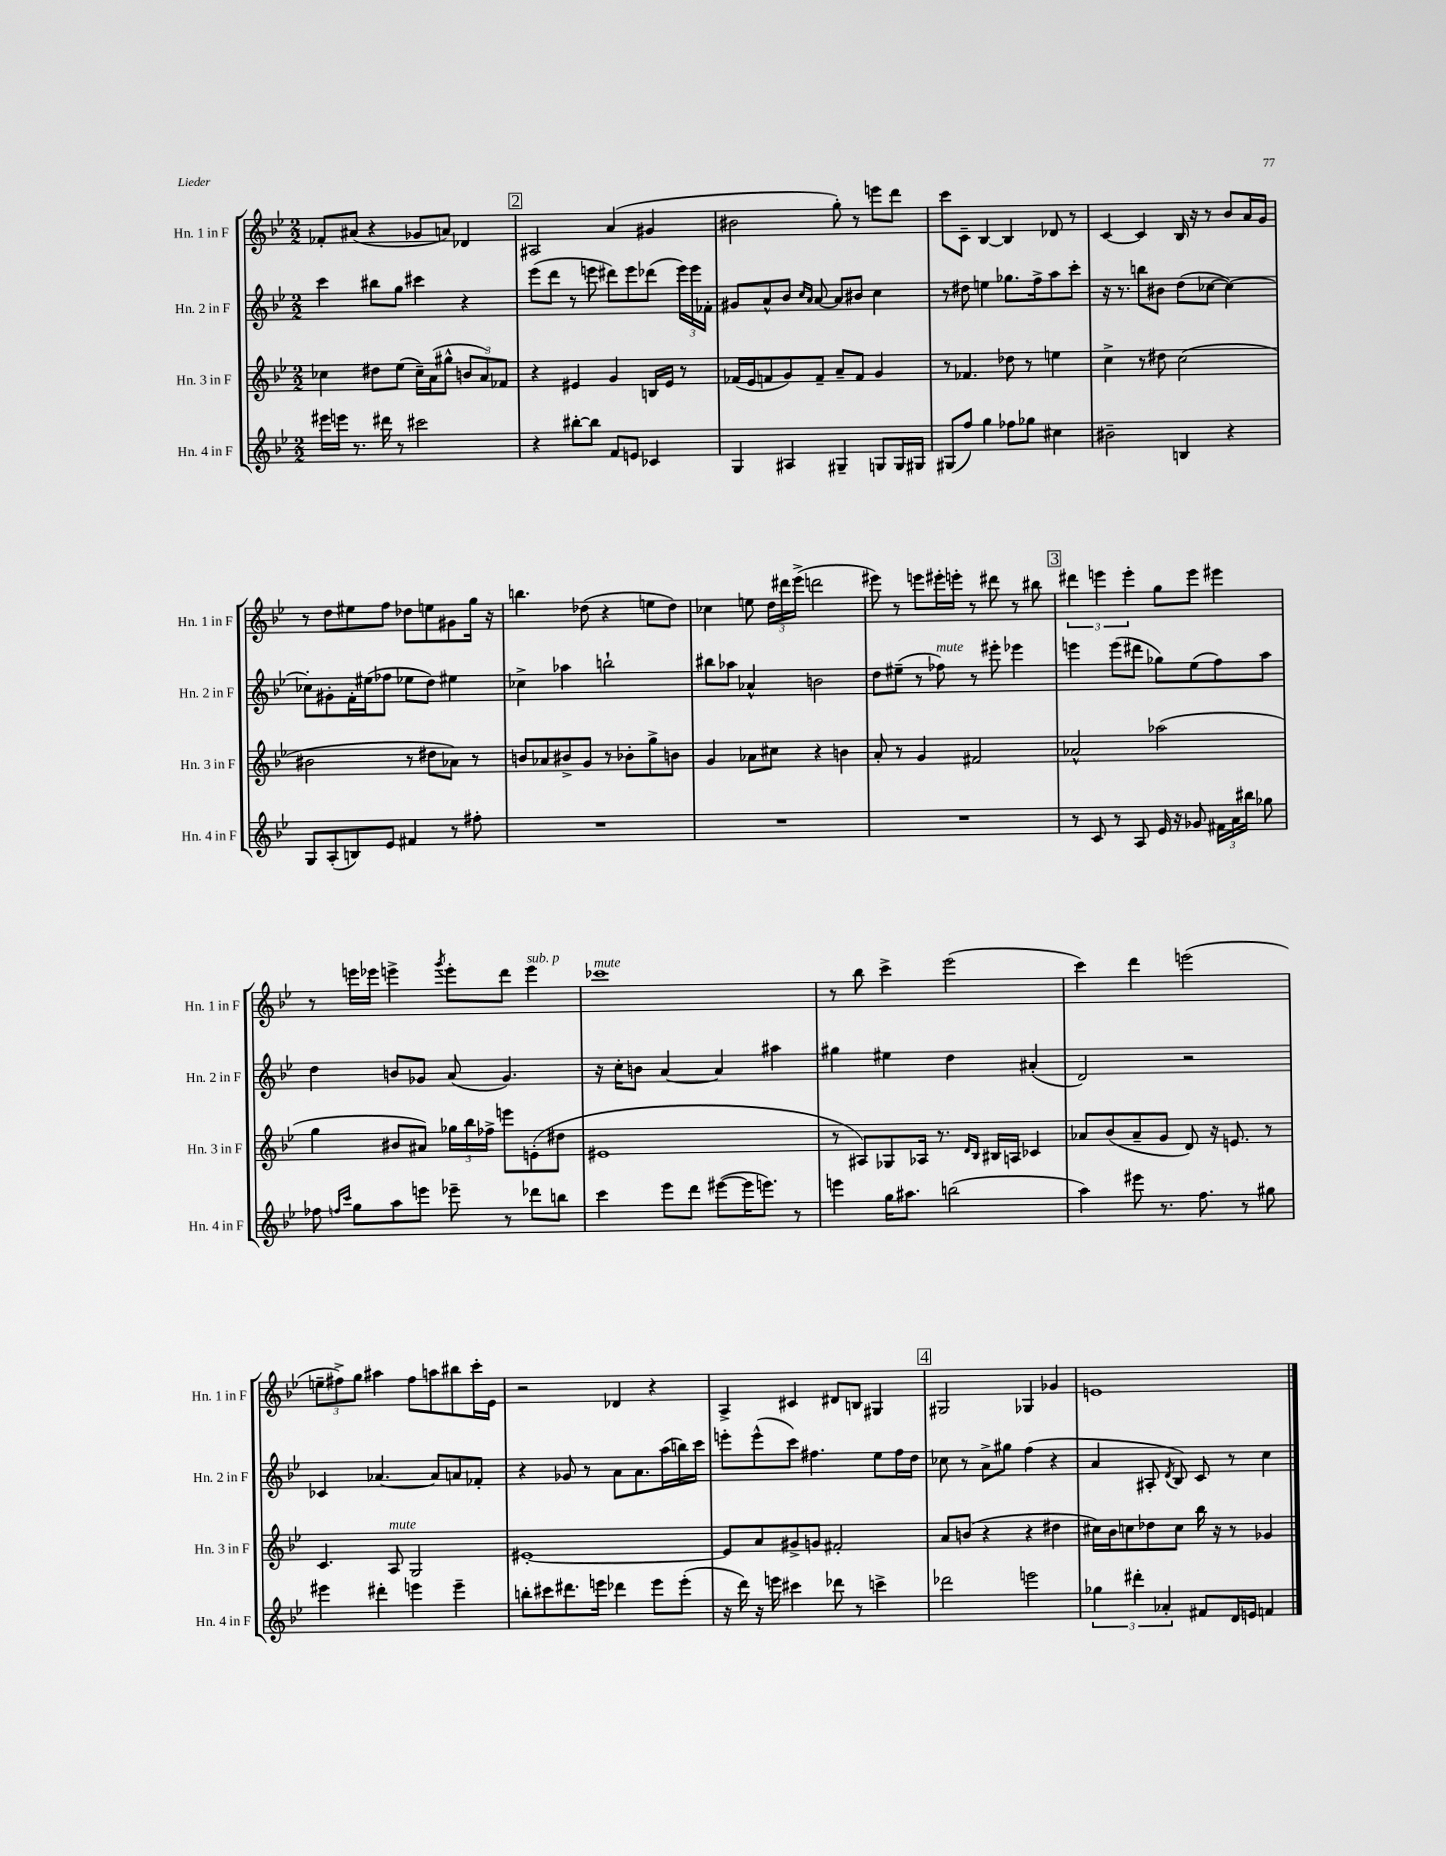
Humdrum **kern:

**kern	**kern	**kern	**kern
*staff4	*staff3	*staff2	*staff1
*clefG2	*clefG2	*clefG2	*clefG2
*k[b-e-]	*k[b-e-]	*k[b-e-]	*k[b-e-]
*M2/2	*M2/2	*M2/2	*M2/2
16eee#\LL	4cc-\	4ccc\	8f-'/L
16eee\JJ	.	.	.
8.r	.	.	(8a#/J
.	8dd#\L	8bb#\L	4r
16ddd#\	.	.	.
8r	(8ee-\J	8gg\J	.
2ccc#\	16cc-~\LL)	4ccc#\	8g-/L
.	(16a\J	.	.
.	8gg#^^\J	.	8a/J)
.	12b/L	4r	4d-/
.	12a/)	.	.
.	12f-/J	.	.
=	=	=	=
4r	4r	(8eee-\L	2A#/
.	.	8ddd\J	.
[8bb#'\L	4e#/	8r	.
8bb#\]J	.	8eee\	.
8f/L	4g/	8ddd#\L)	(4a/
8e/J	.	8eee\	.
4c-/	16B/LL	(8ddd-\J	4g#/
.	16e#/JJ	.	.
.	8r	24eee\LL)	.
.	.	24eee\	.
.	.	24f-'\JJ	.
=	=	=	=
4G/	(16f-/LL	8g#/L	2b#\
.	16e-/J	.	.
.	8f/	8a^^/	.
4A#/	8g/)	8b-/J	.
.	.	16qqcc/LL	.
.	.	16qqa/JJ	.
.	8f~/J	[8a/	.
4G#~/	8a~/L	8a/]L	8gg'\)
.	8f/J	8b#/J	8r
8G/L	4g/	4cc\	8eee\L
16G/L	.	.	8ddd\J
16G#/JJ	.	.	.
=	=	=	=
(8G#/L	8r	8r	8ccc\L
8ff/J)	4.f-/	8dd#\	8c~\J
4gg\	.	4ee\	[4B-/
8ff-\L	8dd-\	8.gg-\L	4B-/]
8gg-\J	8r	.	.
.	.	16ff^\k	.
4cc#\	4ee\	8aa\	8d-/
.	.	8ccc'\J	8r
=	=	=	=
2b#~\	4cc^\	16r	[4c/
.	.	8.r	.
.	8r	8bb\L	4c/]
.	8dd#\	8b#\J	.
4B/	(2cc\	(8dd\L	16B-/
.	.	.	16r
.	.	[8cc-\J	8r
4r	.	4cc-\_)	8b-/L
.	.	.	16a/L
.	.	.	16g/JJ
=	=	=	=
8G/L	2b#\	8cc-'\]L	8r
(8A'/	.	8g#'\	8dd\L
8B/)	.	16f'\L	8ee#\
.	.	(16ee#\J	.
8e-/J	.	8ff-\J	8ff\J
4f#/	8r	8ee-\L	8dd-\L
.	8dd#\L	8dd\J)	8ee\
8r	8a-\J)	4ee#\	8g#\
8ff#'\	8r	.	16gg\Jk
.	.	.	16r
=	=	=	=
1r	8b/L	4cc-^\	4.bb\
.	8a-/	.	.
.	8b#^/	4aa-\	.
.	8g/J	.	(8dd-\
.	8r	2bb`\	4r
.	8b-'\L	.	.
.	8gg^\	.	8ee\L
.	8b\J	.	8dd-\J)
=	=	=	=
1r	4g/	8bb#\L	4cc-\
.	.	8aa-\J	.
.	8a-\L	4a-^^/	8ee\
.	8cc#\J	.	24dd\LL
.	.	.	24ddd#\
.	.	.	(24eee-^\JJ
.	4r	2b\	2ddd\
.	4b\	.	.
=	=	=	=
1r	8a'/	8dd\L	8eee#\)
.	8r	(8ee#~\J	8r
.	4g/	8r	8eee\L
.	.	8ff-\)	16eee#'\L
.	.	.	16eee'\JJ
.	2f#/	8r	8r
.	.	8eee#'\	8ddd#\
.	.	4eee-\	8r
.	.	.	8bb#\
=	=	=	=
8r	2a-^^/	4eee\	6ddd#\
8c/	.	.	.
.	.	.	6eee\
8r	.	(8eee\L	.
.	.	.	6eee'\
8A/	.	8ddd#\J	.
16e-/	(2aa-\	8gg-\L)	8gg\L
16r	.	.	.
8g-/	.	(8ee-\	8eee\J
24f#\LL	.	8ff\)	4eee#\
24a\	.	.	.
24bb#\JJ	.	.	.
8gg-\	.	8aa\J	.
=	=	=	=
8ff-\	4gg\	4dd\	8r
16qqff/LL	.	.	.
16qqccc/JJ	.	.	.
8gg\L	.	.	16eee\LL
.	.	.	16eee-\JJ
8aa\	8b#/L	8b/L	4eee^\
8eee\J	8a#/J)	8g-/J	.
.	.	.	8qggg/
8eee-~\	24gg-\LL	(8a/	8eee'\L
.	24bb-\	.	.
.	24ff-^\JJ	.	.
8r	8eee\L	4.g-/)	8ddd\J
8ddd-\L	(8e'\	.	4eee\
8bb\J	8dd#\J	.	.
=	=	=	=
4ccc\	1e#	16r	1ccc-
.	.	16cc'\LK	.
.	.	8b\J	.
8eee-\L	.	[4a/	.
8ddd\J	.	.	.
([8eee#\L	.	4a/]	.
16eee#\]K	.	.	.
8.eee\J)	.	.	.
.	.	4aa#\	.
8r	.	.	.
=	=	=	=
4eee\	8r	4gg#\	8r
.	8A#/L)	.	8bb-\
16gg\LK	8G-/	4ee#\	4ccc^\
8.aa#\J	.	.	.
.	16A-/Jk	.	.
.	8.r	.	.
(2bb\	.	4dd\	(2eee-\
.	16qqd/LL	.	.
.	16qqB-/JJ	.	.
.	16B#/LL	.	.
.	16A/JJ	.	.
.	4c-/	(4a#'/	.
=	=	=	=
4aa\)	8a-/L	2d/)	4ccc\)
.	(8b-/	.	.
8eee#\	8a-~/	.	4ddd\
8.r	8g/J	.	.
.	8d/)	2r	(2eee\
8.ff\	.	.	.
.	16r	.	.
.	8.e/	.	.
8r	.	.	.
8gg#\	8r	.	.
=	=	=	=
4eee#\	4.c/	4c-/	12ee~\L
.	.	.	12ff#^\)
.	.	.	12gg\J
4ddd#'\	.	[4.a-/	4aa#\
.	8A/	.	.
4eee\	2G/	.	8ff#\L
.	.	8a-/]L	8aa\
4eee~\	.	8a/	8bb#\
.	.	8f-'/J	16ccc'\L
.	.	.	16e-\JJ
=	=	=	=
8bb'\L	[1e#'	4r	2r
8ccc#\	.	.	.
8.ddd#\	.	8g-/	.
.	.	8r	.
16eee\Jk	.	.	.
4ddd-\	.	8a\L	4d-/
.	.	8.a\	.
8eee\L	.	.	4r
.	.	(16aa\L	.
(8eee'\J	.	16bb\)	.
.	.	16ccc\JJ	.
=	=	=	=
16r	8e#/]L	8eee'\L	4A^/
16ddd\)	.	.	.
16r	8a/	(8eee^^\	.
16eee\	.	.	.
4ccc#\	8g#^/	8ccc\J)	4c#/
.	8g/J	4.ff#\	.
8ddd-\	2f#'/	.	8d#/L
8r	.	.	8B/J
4ccc^\	.	8ee-\L	4G#/
.	.	16ff#\L	.
.	.	16dd\JJ	.
=	=	=	=
2ddd-\	8a/L	8cc-\	2G#/
.	(8b/J	8r	.
.	4r	8a^\L	.
.	.	8gg#\J	.
2eee\	4r	(4ff\	4G-/
.	4dd#\	4r	4g-/
=	=	=	=
6gg-\	16cc#\LL)	4a/	1e
.	16b-\J	.	.
.	8cc\	.	.
6ddd#'\	.	.	.
.	8dd-\	8A#'/	.
6a-'/	.	.	.
.	.	8qd/	.
.	8cc\J	8B-/)	.
8f#/L	16bb-\	8c/	.
.	16r	.	.
16d/L	8r	8r	.
16e/JJ	.	.	.
4f/	4g-/	4cc\	.
==	==	==	==
*-	*-	*-	*-
